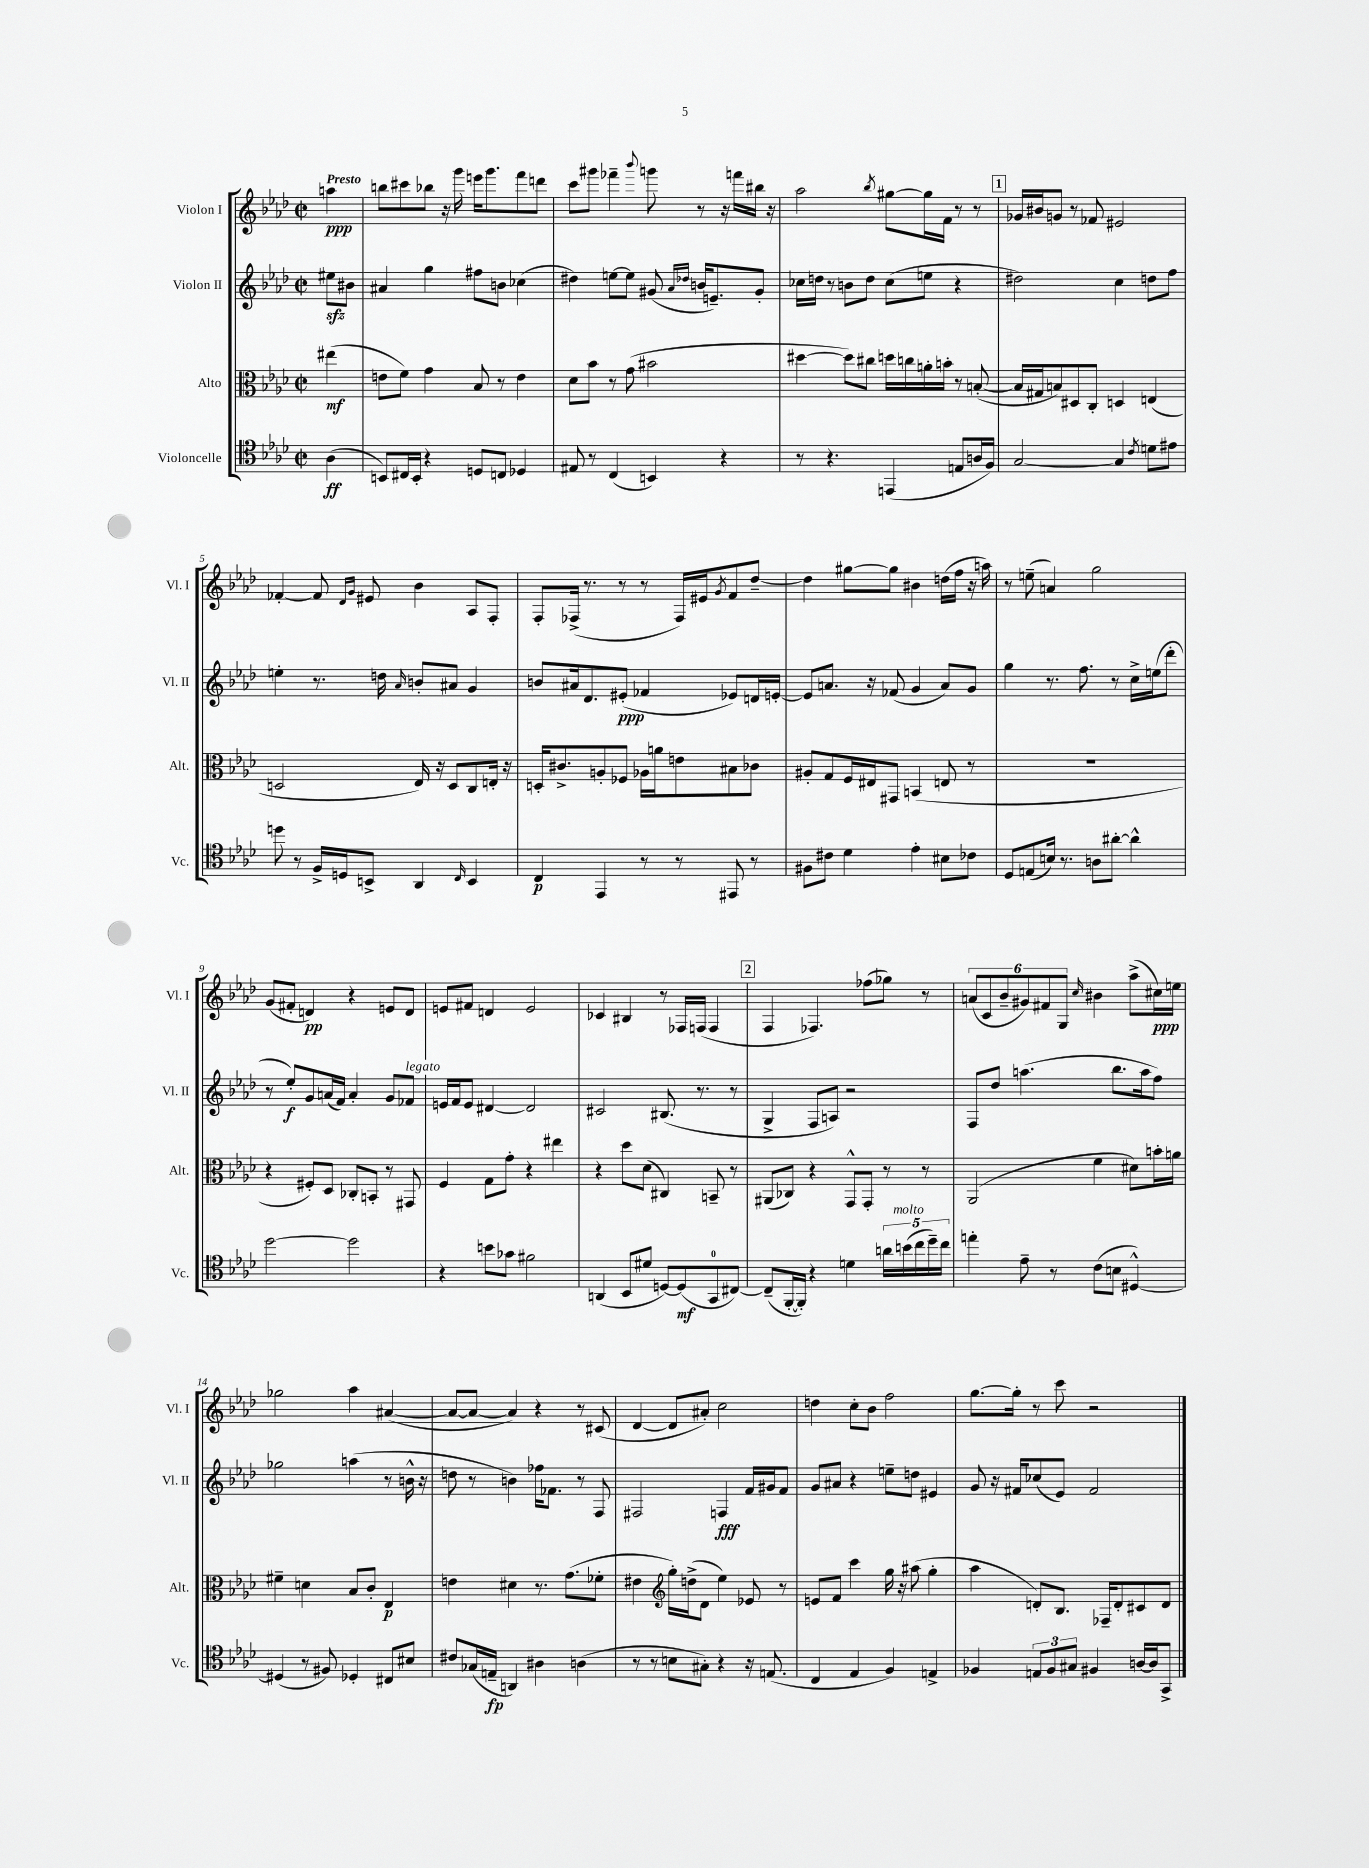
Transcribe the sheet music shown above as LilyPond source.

<<
\new StaffGroup <<
\new Staff = "s0" \with { instrumentName = "Violon I" shortInstrumentName = "Vl. I" } {
    \clef treble \key aes \major \defaultTimeSignature \time 2/2 \partial 4 \tempo "Presto"
    a''4\ppp |
    b''8 cis'''8 bes''8 r16 g'''16 e'''16 g'''8. f'''8 d'''8 |
    c'''8 gis'''8 fes'''4-- \appoggiatura { bes'''8 } g'''8 r8 r16 f'''16 bis''16 r16 |
    aes''2 \acciaccatura { bes''8 } gis''8~ gis''16 f'16 r8 r8 |
    \mark \markup { \box "1" } ges'16 bis'16 g'8 r8 fes'8 eis'2 |
    fes'4~-. fes'8 \grace { des'16 g'16 } eis'8 bes'4 aes8 f8-. |
    f8-. fes16->( r8. r8 r8 fes16) eis'16 \acciaccatura { g'8 } f'8 des''8~-- |
    des''4 gis''8~ gis''8 bis'4 d''16( f''16 r16 a''16) |
    r8 e''8--( a'4) g''2 |
    g'8( fis'8-. d'4\pp) r4 e'8 d'8 |
    e'8 fis'8 d'4 e'2 |
    ces'4 bis4 r8 fes16 f16( f4 |
    \mark \markup { \box "2" } f4 fes4.) fes''8( ges''8) r8 |
    \tuplet 6/4 { a'8( c'8 bes'8-- gis'8) fis'8 g8 } \grace { c''16 } bis'4 aes''8->( cis''16\ppp) e''16 |
    ges''2 aes''4 ais'4~( |
    ais'8~ ais'8~ ais'4) r4 r8 cis'8( |
    des'4~ des'8 ais'8-.) c''2 |
    d''4 c''8-. bes'8 f''2 |
    g''8.~ g''16-. r8 c'''8 r2 \bar "|." |
}
\new Staff = "s1" \with { instrumentName = "Violon II" shortInstrumentName = "Vl. II" } {
    \clef treble \key aes \major \defaultTimeSignature \time 2/2 \partial 4
    eis''8\sfz bis'8 |
    ais'4 g''4 fis''8 b'8 ces''4( |
    dis''4) e''8~ e''8 gis'8( \grace { aes'16 des''16 } b'16 e'8.--) gis'8-. |
    ces''16 d''16 r8 b'8 d''8 ces''8( e''8 r4 |
    \mark \markup { \box "1" } dis''2) c''4 d''8 f''8 |
    e''4-. r8. d''16 \grace { aes'16 } b'8-. ais'8 g'4 |
    b'8 ais'16 des'8. eis'8-.\ppp( fes'4 ees'8) d'16 e'16~-. |
    e'8 a'8. r16 fes'8( g'4 a'8) g'8 |
    g''4 r8. f''8. r8 c''16-> e''16( des'''8-. |
    r8 ees''8-.\f) g'8 a'16( f'16) a'4-. g'8 fes'8^\markup { \italic "legato" } |
    e'16 f'16 e'8 dis'4~ dis'2 |
    cis'2 bis8.( r8. r8 |
    \mark \markup { \box "2" } g4-> f8 a8) r2 |
    f8 des''8 a''4.( bes''8. a''16 f''8) |
    ges''2 a''4( r8 b'16-^ r16 |
    d''8 r8 b'4) fes''16 fes'8. r8 f8 |
    fis2 f4\fff f'16 gis'16 f'8 |
    g'8 ais'8 r4 e''8-- d''8 eis'4 |
    g'8 r16 fis'16 ces''8( ees'8) fis'2 \bar "|." |
}
\new Staff = "s2" \with { instrumentName = "Alto" shortInstrumentName = "Alt." } {
    \clef alto \key aes \major \defaultTimeSignature \time 2/2 \partial 4
    eis''4\mf( |
    e'8 f'8) g'4 bes8 r8 e'4 |
    des'8 bes'8 r8 g'8( bis'2 |
    dis''4~ dis''8) cis''8 d''16 c''16 a'16-. b'16-. r8 b8~-.( |
    \mark \markup { \box "1" } b16 gis16 b8) dis8 c8-. d4 e4( |
    d2 ees16) r16 d8 c8 e16-. r16 |
    d16-. cis'8.-> a8-. fes8 aes16 a'16 e'8 bis8 ces'8 |
    ais8-. g8 f16 eis16 gis,8 b,4( e8 r8 |
    R1 |
    r4 fis8-.) des8 ces8-. b,8-. r8 gis,8 |
    f4 g8 g'8-. r4 eis''4 |
    r4 des''8 des'8( cis4) b,8-- r8 |
    \mark \markup { \box "2" } ais,8( ces8) r4 g,8-^ g,8-. r8 r8 |
    aes,2( f'4 dis'8) b'16-. a'16 |
    fis'4-- d'4 bes8 c'8-. ees4\p |
    e'4 dis'4 r8. g'8.( fes'8-. |
    eis'4 \clef treble g''16-.) d''16->( des'8 ees''4) ees'8 r8 |
    e'8 f'8 c'''4 g''16 r16 ais''8( g''4-. |
    aes''4 d'8-.) bes8. fes16-- d'8-. cis'8 d'8 \bar "|." |
}
\new Staff = "s3" \with { instrumentName = "Violoncelle" shortInstrumentName = "Vc." } {
    \clef tenor \key aes \major \defaultTimeSignature \time 2/2 \partial 4
    aes4\ff( |
    b,8) cis16 b,16-. r4 d8 c8 des4 |
    eis8 r8 c4( b,4) r4 |
    r8 r4. e,4( e8 a16 f16) |
    \mark \markup { \box "1" } g2~ g4 \acciaccatura { c'8 } d'8 eis'8 |
    d''8 r8 f16-> d16 b,8-> aes,4 \grace { c16 } b,4 |
    c4\p ees,4 r8 r8 eis,8 r8 |
    fis8 cis'8 des'4 ees'4-. bis8 ces'8 |
    des8 e8( b16) r8. a8 ais'8~-. ais'4-^ |
    des''2~ des''2 |
    r4 b'8 ges'8 fis'2 |
    a,4( bes,8 dis'8 d8~) d8\mf( g,8-0 cis8~) |
    \mark \markup { \box "2" } cis8--( f,16~-. f,16-.) r4 d'4 \tuplet 5/4 { a'16 b'16^\markup { \italic "molto" }( c''16 des''16--) c''16 } |
    e''4-. ees'8-- r8 c'8( b8 dis4~-^) |
    dis4( r8 fis8) des4-. cis8 bis8 |
    cis'8 ges16( e16--\fp a,4) ais4 a4( |
    r8 r8 b8 gis8-.) r4 r16 e8.( |
    c4 ees4 f4) e4-> |
    fes4 \tuplet 3/2 { e8 fes8 gis8 } fis4 a16~ a16 g,8-> \bar "|." |
}
>>
>>
